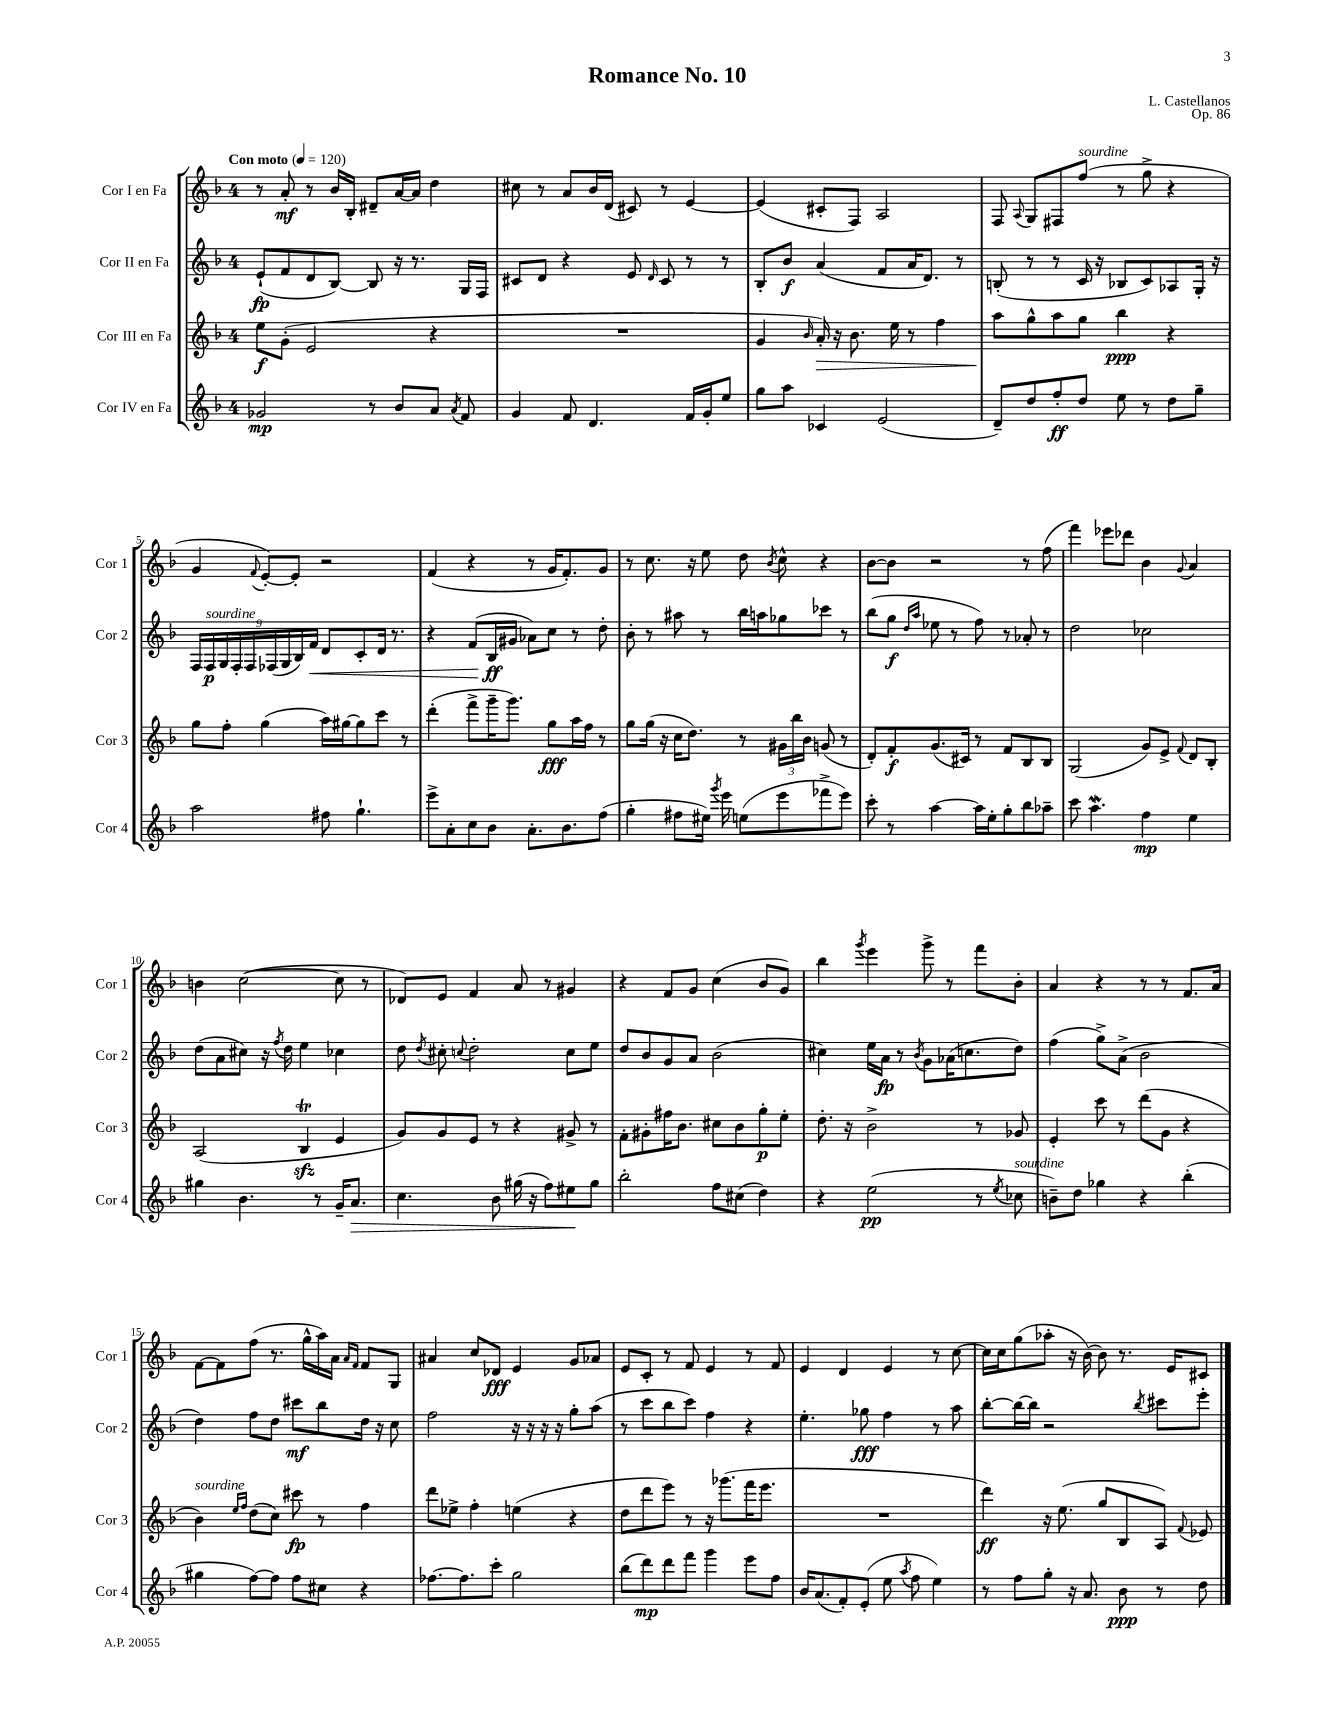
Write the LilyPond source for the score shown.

\header { title = "Romance No. 10" composer = "L. Castellanos" opus = "Op. 86" }
<<
\new StaffGroup <<
\new Staff = "s0" \with { instrumentName = "Cor I en Fa" shortInstrumentName = "Cor 1" } {
    \clef treble \key f \major \once \override Staff.TimeSignature.style = #'single-digit \time 4/4 \tempo "Con moto" 4 = 120
    \autoBeamOff r8 a'8-.\mf r8 bes'16[ bes16]-. dis'8[-- a'16~ a'16] d''4 |
    cis''8 r8 a'8[ bes'16 d'16]( cis'8) r8 e'4~ |
    e'4( cis'8[-. f8]) a2 |
    f8 \appoggiatura { a8 } g8[ fis8 f''8]^\markup { \italic "sourdine" }( r8 g''8-> r4 |
    g'4 \appoggiatura { f'8 } e'8[~-.) e'8]-. r2 |
    f'4( r4 r8 g'16[ f'8.-.) g'8] |
    r8 c''8. r16 e''8 d''8 \acciaccatura { bes'8 } c''8-^ r4 |
    bes'8[~ bes'8] r2 r8 f''8( |
    f'''4) ees'''8[ des'''8] bes'4 \appoggiatura { g'8 } a'4 |
    b'4 c''2~( c''8 r8 |
    des'8[) e'8] f'4 a'8 r8 gis'4 |
    r4 f'8[ g'8] c''4( bes'8[ g'8]) |
    bes''4 \acciaccatura { g'''8 } e'''4 g'''8-> r8 f'''8[ bes'8]-. |
    a'4 r4 r8 r8 f'8.[ a'16] |
    f'8[~ f'8 f''8]( r8. g''16[-^ a''16) a'16] \grace { a'16[ f'16] } f'8[ g8] |
    ais'4 c''8[ des'8]\fff e'4 g'8[ aes'8] |
    e'8[ c'8]-. r8 f'8 e'4 r8 f'8 |
    e'4 d'4 e'4 r8 c''8~ |
    c''16[ c''16 g''8( aes''8]-. r16 bes'16~) bes'8 r8. e'16[ cis'8] \bar "|." |
}
\new Staff = "s1" \with { instrumentName = "Cor II en Fa" shortInstrumentName = "Cor 2" } {
    \clef treble \key f \major \once \override Staff.TimeSignature.style = #'single-digit \time 4/4
    \autoBeamOff e'8[-!\fp( f'8 d'8 bes8]~) bes8 r16 r8. g16[ f16] |
    cis'8[ d'8] r4 e'8 \grace { d'16 } cis'8 r8 r8 |
    bes8[-. bes'8]\f a'4( f'8[ a'16 d'8.]) r8 |
    b8-.( r8 r8 c'16 r16 bes8[ c'8) aes8 g16]-. r16 |
    \tuplet 9/8 { f16[ f16\p^\markup { \italic "sourdine" } g16 f16-. f16 fes16( g16 bes16) f'16]\< } d'8[ c'8-. d'16] r8. |
    r4 f'8[( bes16\ff\! gis'16] aes'8[) c''8] r8 d''8-. |
    bes'8-. r8 ais''8 r8 bes''16[ a''16 ges''8 ces'''8] r8 |
    bes''8[( g''8]\f \grace { d''16[ a''16] } ees''8 r8 f''8) r8 aes'8-. r8 |
    d''2 ces''2 |
    d''8[( a'8 cis''8]) r16 \acciaccatura { f''8 } d''16 e''4 ces''4 |
    d''8 \acciaccatura { d''8 } cis''8-. \appoggiatura { c''8 } d''2-. c''8[ e''8] |
    d''8[ bes'8 g'8 a'8] bes'2( |
    cis''4) e''16[ a'16]\fp r8 \acciaccatura { bes'8 } g'8[ aes'16( c''8. d''8]) |
    f''4( g''8[->) a'8]->( bes'2 |
    d''4) f''8[ d''8] cis'''8[\mf bes''8 d''16] r16 c''8 |
    f''2 r16 r16 r16 r16 g''8[-. a''8]( |
    r8 c'''8[ bes''8 c'''8]) f''4 r4 |
    e''4.-. ges''8\fff f''4 r8 a''8 |
    bes''8[~-. bes''16~ bes''16] r2 \acciaccatura { bes''8 } cis'''8[ e'''8]-. \bar "|." |
}
\new Staff = "s2" \with { instrumentName = "Cor III en Fa" shortInstrumentName = "Cor 3" } {
    \clef treble \key f \major \once \override Staff.TimeSignature.style = #'single-digit \time 4/4
    \autoBeamOff e''8[\f g'8]-.( e'2 r4 |
    R1 |
    g'4 \grace { bes'16 } a'16-.\>) r16 bes'8. e''16 r8 f''4 |
    a''8[\! g''8-^ a''8 g''8] bes''4\ppp r4 |
    g''8[ f''8]-. g''4( a''16[) gis''16~ gis''8 c'''8] r8 |
    d'''4-.( f'''8[-> g'''16-- g'''8.]) g''8[\fff a''16 f''16] r8 |
    g''8[ g''16]( r16 c''16[ d''8.]) r8 \tuplet 3/2 { gis'16[ bes''16 bes'16] } g'8( r8 |
    d'8[-.) f'8-.\f g'8.( cis'16]) r8 f'8[ bes8 bes8] |
    g2( g'8[) e'8]-> \appoggiatura { f'8 } d'8[ bes8]-. |
    a2( bes4\trill\sfz e'4 |
    g'8[) g'8 e'8] r8 r4 gis'8-> r8 |
    f'8[-. gis'8-. fis''16 bes'8.] cis''8[ bes'8 g''8-.\p e''8]-. |
    d''8.-. r16 bes'2-> r8 ges'8 |
    e'4-. c'''8 r8 d'''8[( g'8] r4 |
    bes'4^\markup { \italic "sourdine" }) \grace { e''16[ f''16] } d''8[( c''8]) cis'''8\fp r8 f''4 |
    d'''8[ ees''8]-> f''4-. e''4( r4 |
    d''8[ d'''8 e'''8]) r8 r16 ges'''8.[( f'''16 e'''8.] |
    R1 |
    d'''4\ff) r16 e''8.( g''8[ bes8 a8]) \appoggiatura { f'8 } ees'8 \bar "|." |
}
\new Staff = "s3" \with { instrumentName = "Cor IV en Fa" shortInstrumentName = "Cor 4" } {
    \clef treble \key f \major \once \override Staff.TimeSignature.style = #'single-digit \time 4/4
    \autoBeamOff ges'2\mp r8 bes'8[ a'8] \acciaccatura { a'8 } f'8 |
    g'4 f'8 d'4. f'16[ g'16-. e''8] |
    g''8[ a''8] ces'4 e'2( |
    d'8[--) d''8 f''8-.\ff d''8] e''8 r8 d''8[ g''8]-- |
    a''2 fis''8 g''4.-! |
    e'''8[-> a'8-. c''8 bes'8] a'8.[-. bes'8. f''8]( |
    g''4-. fis''8[ eis''16]) \acciaccatura { g'''8 } e'''16 e''8[( e'''8 fes'''8-> e'''8]) |
    c'''8-. r8 a''4~ a''16[ e''16-. g''8-. bes''8 aes''8]-- |
    c'''8 a''4.\mordent f''4\mp e''4 |
    gis''4 bes'4. r8 g'16[-- a'8.]\> |
    c''4. bes'8 gis''16( r16 f''8[) eis''8\! gis''8] |
    bes''2-. f''8[ cis''8]( d''4) |
    r4 e''2\pp( r8 \acciaccatura { e''8 } ces''8^\markup { \italic "sourdine" } |
    b'8[--) d''8] ges''4 r4 bes''4-.( |
    gis''4 f''8[~) f''8] f''8[ cis''8] r4 |
    fes''8.[~ fes''8. c'''8]-. g''2 |
    bes''8[( d'''8\mp) d'''8 f'''8] g'''4 e'''8[ f''8] |
    bes'16[ a'8.( f'8-.) e'8]-.( e''8 \acciaccatura { a''8 } f''8 e''4) |
    r8 f''8[ g''8]-. r16 a'8. bes'8\ppp r8 d''8 \bar "|." |
}
>>
>>
